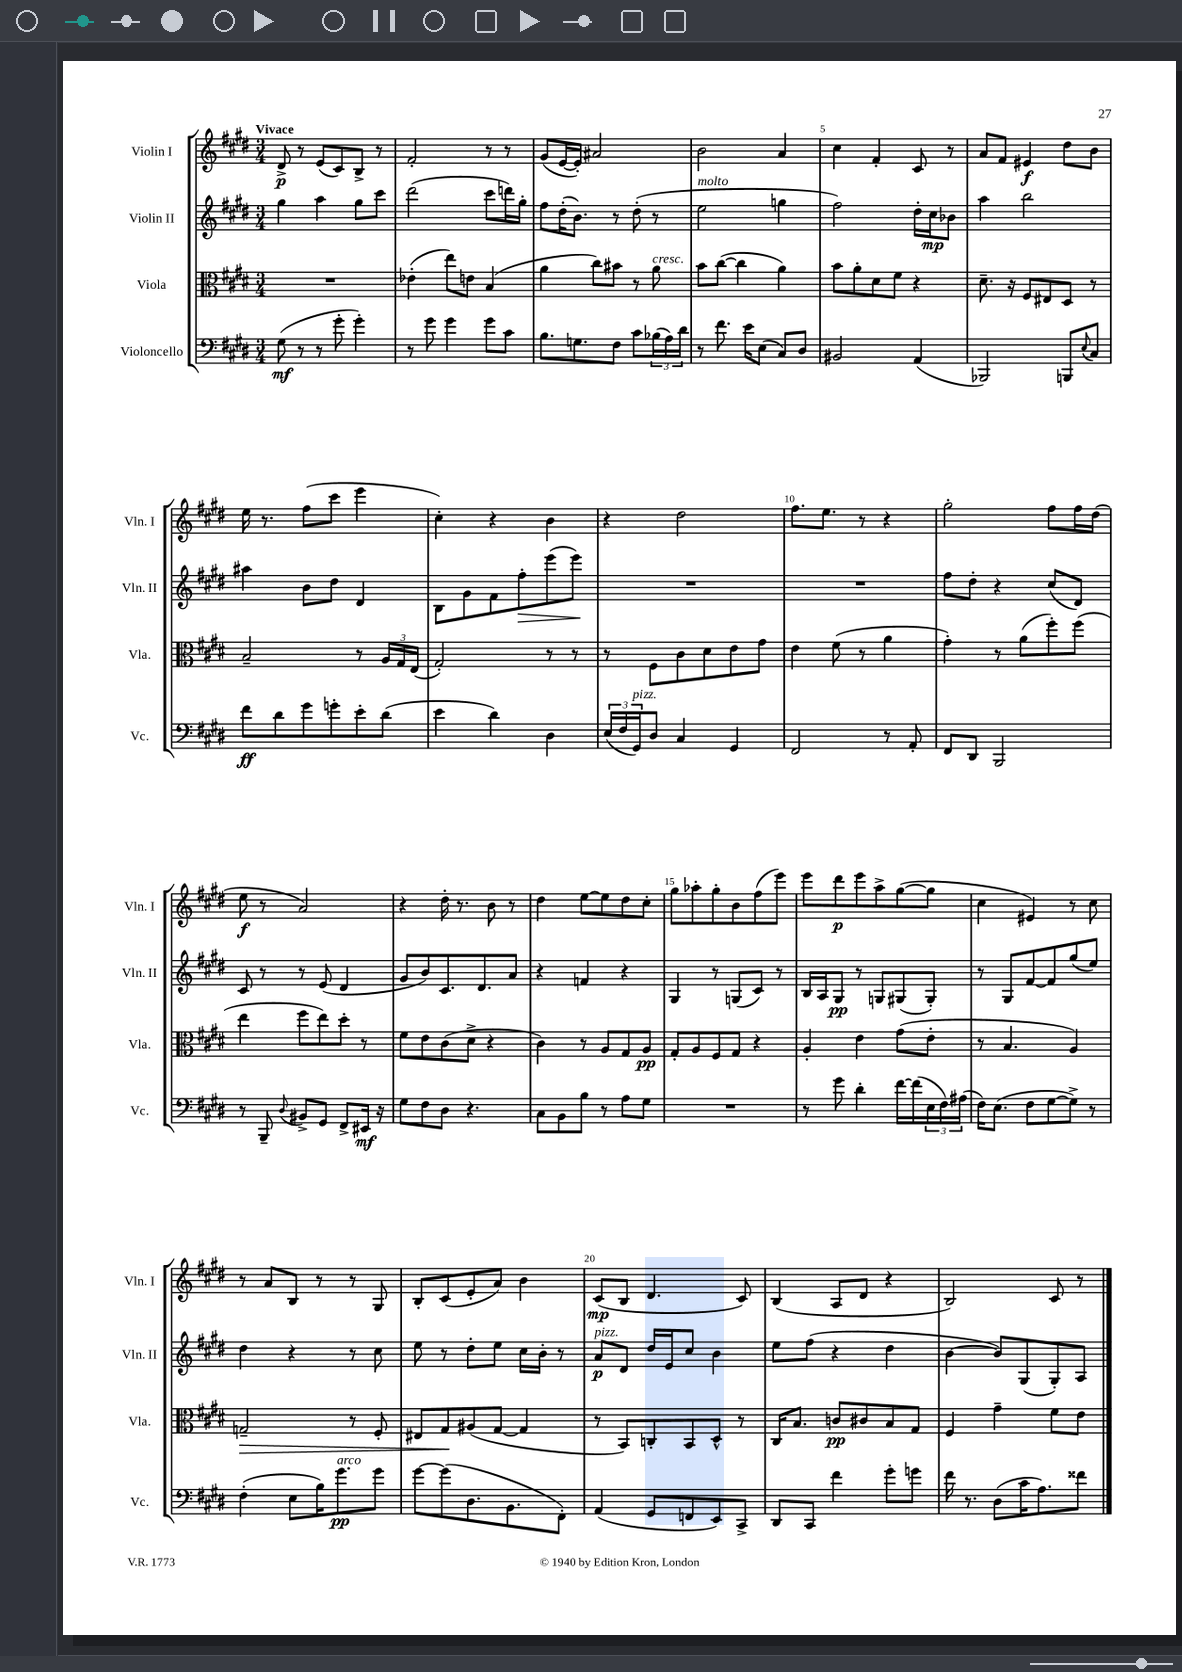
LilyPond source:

<<
\new StaffGroup <<
\new Staff = "s0" \with { instrumentName = "Violin I" shortInstrumentName = "Vln. I" } {
    \clef treble \key e \major \numericTimeSignature \time 3/4 \tempo "Vivace"
    dis'8->\p r8 e'8( cis'8) b8-> r8 |
    fis'2-. r8 r8 |
    gis'8( e'16~ e'16-.) ais'2 |
    b'2 a'4 |
    cis''4 fis'4-. cis'8 r8 |
    a'8 fis'8 eis'4\f dis''8 b'8 |
    e''16 r8. fis''8( cis'''8 e'''4 |
    cis''4-.) r4 b'4 |
    r4 dis''2 |
    fis''8. e''8. r8 r4 |
    gis''2-. fis''8 fis''16 dis''16( |
    e''8\f r8 a'2) |
    r4 dis''16-. r8. b'8 r8 |
    dis''4 e''8~ e''8 dis''8 cis''8-. |
    gis''8 aes''8-. gis''8-. b'8 fis''8( e'''8) |
    e'''8 dis'''8\p e'''8 a''8-> gis''8~( gis''8 |
    cis''4 eis'4) r8 cis''8 |
    r8 a'8 b8 r8 r8 gis8 |
    b8-. cis'8( e'8-. a'8) b'4 |
    cis'8\mp( b8 dis'4. cis'8) |
    b4( a8 dis'8 r4 |
    b2) cis'8 r8 \bar "|." |
}
\new Staff = "s1" \with { instrumentName = "Violin II" shortInstrumentName = "Vln. II" } {
    \clef treble \key e \major \numericTimeSignature \time 3/4
    gis''4 a''4 gis''8 cis'''8 |
    dis'''2( cis'''8 d'''16) gis''16-. |
    fis''8 dis''16-.( b'8.) r8 dis''8-.( r8 |
    e''2^\markup { \italic "molto" } g''4 |
    fis''2) dis''16-. cis''16\mp bes'8 |
    a''4 b''2 |
    ais''4 b'8 dis''8 dis'4 |
    b8 gis'8 fis'8 fis''8-.\> e'''8( e'''8\!) |
    R2. |
    R2. |
    fis''8 dis''8-. r4 cis''8( dis'8) |
    cis'8 r8 r8 e'8( dis'4 |
    gis'8 b'8) cis'8. dis'8. a'8 |
    r4 f'4 r4 |
    gis4 r8 g8( cis'8) r8 |
    b16 a16 gis8\pp r8 g8 gis8( gis8-.) |
    r8 gis8 fis'8~ fis'8 gis''8( e''8) |
    dis''4 r4 r8 cis''8 |
    e''8 r8 dis''8-. e''8 cis''16 b'16-. r8 |
    a'8\p^\markup { \italic "pizz." } dis'8 dis''16 e'16 cis''8 b'4 |
    e''8 fis''8( r4 dis''4 |
    b'4~ b'8) gis8( gis8-.) a8 \bar "|." |
}
\new Staff = "s2" \with { instrumentName = "Viola" shortInstrumentName = "Vla." } {
    \clef alto \key e \major \numericTimeSignature \time 3/4
    R2. |
    ees'4-.( e''8) e'8 b4( |
    a'4 cis''8) bis'8 r8 a'8^\markup { \italic "cresc." } |
    b'8 cis''8~( cis''4 a'4) |
    b'8 a'8-. dis'8 fis'8 r4 |
    dis'8.-- r16 fis8 eis8 dis8 r8 |
    b2-- r8 \tuplet 3/2 { a16 gis16 e16( } |
    gis2-.) r8 r8 |
    r8 fis8 cis'8 dis'8 e'8 gis'8 |
    e'4 fis'8( r8 a'4 |
    gis'4-.) r8 a'8( fis''8-.) fis''8( |
    e''4 fis''8 e''8) dis''8-. r8 |
    fis'8 e'8 cis'8( dis'8-> r4 |
    cis'4) r8 a8 gis8 a8\pp |
    gis8-. a8 fis8 gis8 r4 |
    a4-. e'4 gis'8( e'8-. |
    r8 b4. a4) |
    g2--\> r8 fis8-. |
    eis8 gis8\! ais8( gis8~ gis4 |
    r8 b,8) c8-. b,8 dis8-^ r8 |
    cis16 b8. c'8\pp cis'8 b8 gis8 |
    fis4 gis'4-- fis'8 e'8 \bar "|." |
}
\new Staff = "s3" \with { instrumentName = "Violoncello" shortInstrumentName = "Vc." } {
    \clef bass \key e \major \numericTimeSignature \time 3/4
    gis8\mf( r8 r8 gis'8-. gis'4-.) |
    r8 gis'8 gis'4 gis'8 cis'8 |
    b8. g8. fis8 cis'8 \tuplet 3/2 { bes16( a16) dis'16 } |
    r8 fis'8. e'16 e8( cis8) dis8 |
    bis,2 a,4( |
    bes,,2) b,,8 \appoggiatura { e8 } cis8 |
    fis'8\ff dis'8 gis'8 g'8-. e'8-. dis'8( |
    e'4 dis'4) dis4 |
    \tuplet 3/2 { e16( fis16 gis,16^\markup { \italic "pizz." }) } dis8 cis4 gis,4 |
    fis,2 r8 a,8-. |
    fis,8 dis,8 b,,2 |
    r8 b,,8-- \appoggiatura { dis8 } bis,8-> gis,8 fis,8-> eis,16\mf r16 |
    gis8 fis8 dis8 r4. |
    cis8 b,8 b8 r8 a8 gis8 |
    R2. |
    r8 gis'8 dis'4-. fis'16~ fis'16( \tuplet 3/2 { e16 fis16) ais16( } |
    fis16) e8.( fis8 gis8~ gis8->) r8 |
    fis4-.( e8 b16) gis'8.\pp^\markup { \italic "arco" } gis'8 |
    gis'8~ gis'8( dis8. b,8. fis,8-.) |
    a,4( gis,8 f,8 e,8) cis,8-> |
    dis,8 cis,8 fis'4 gis'8-. g'8 |
    fis'16 r8. dis8( cis'16 a8.) fisis'8 \bar "|." |
}
>>
>>
\layout { \context { \Score \override BarNumber.break-visibility = ##(#f #t #t) barNumberVisibility = #(every-nth-bar-number-visible 5) } }
